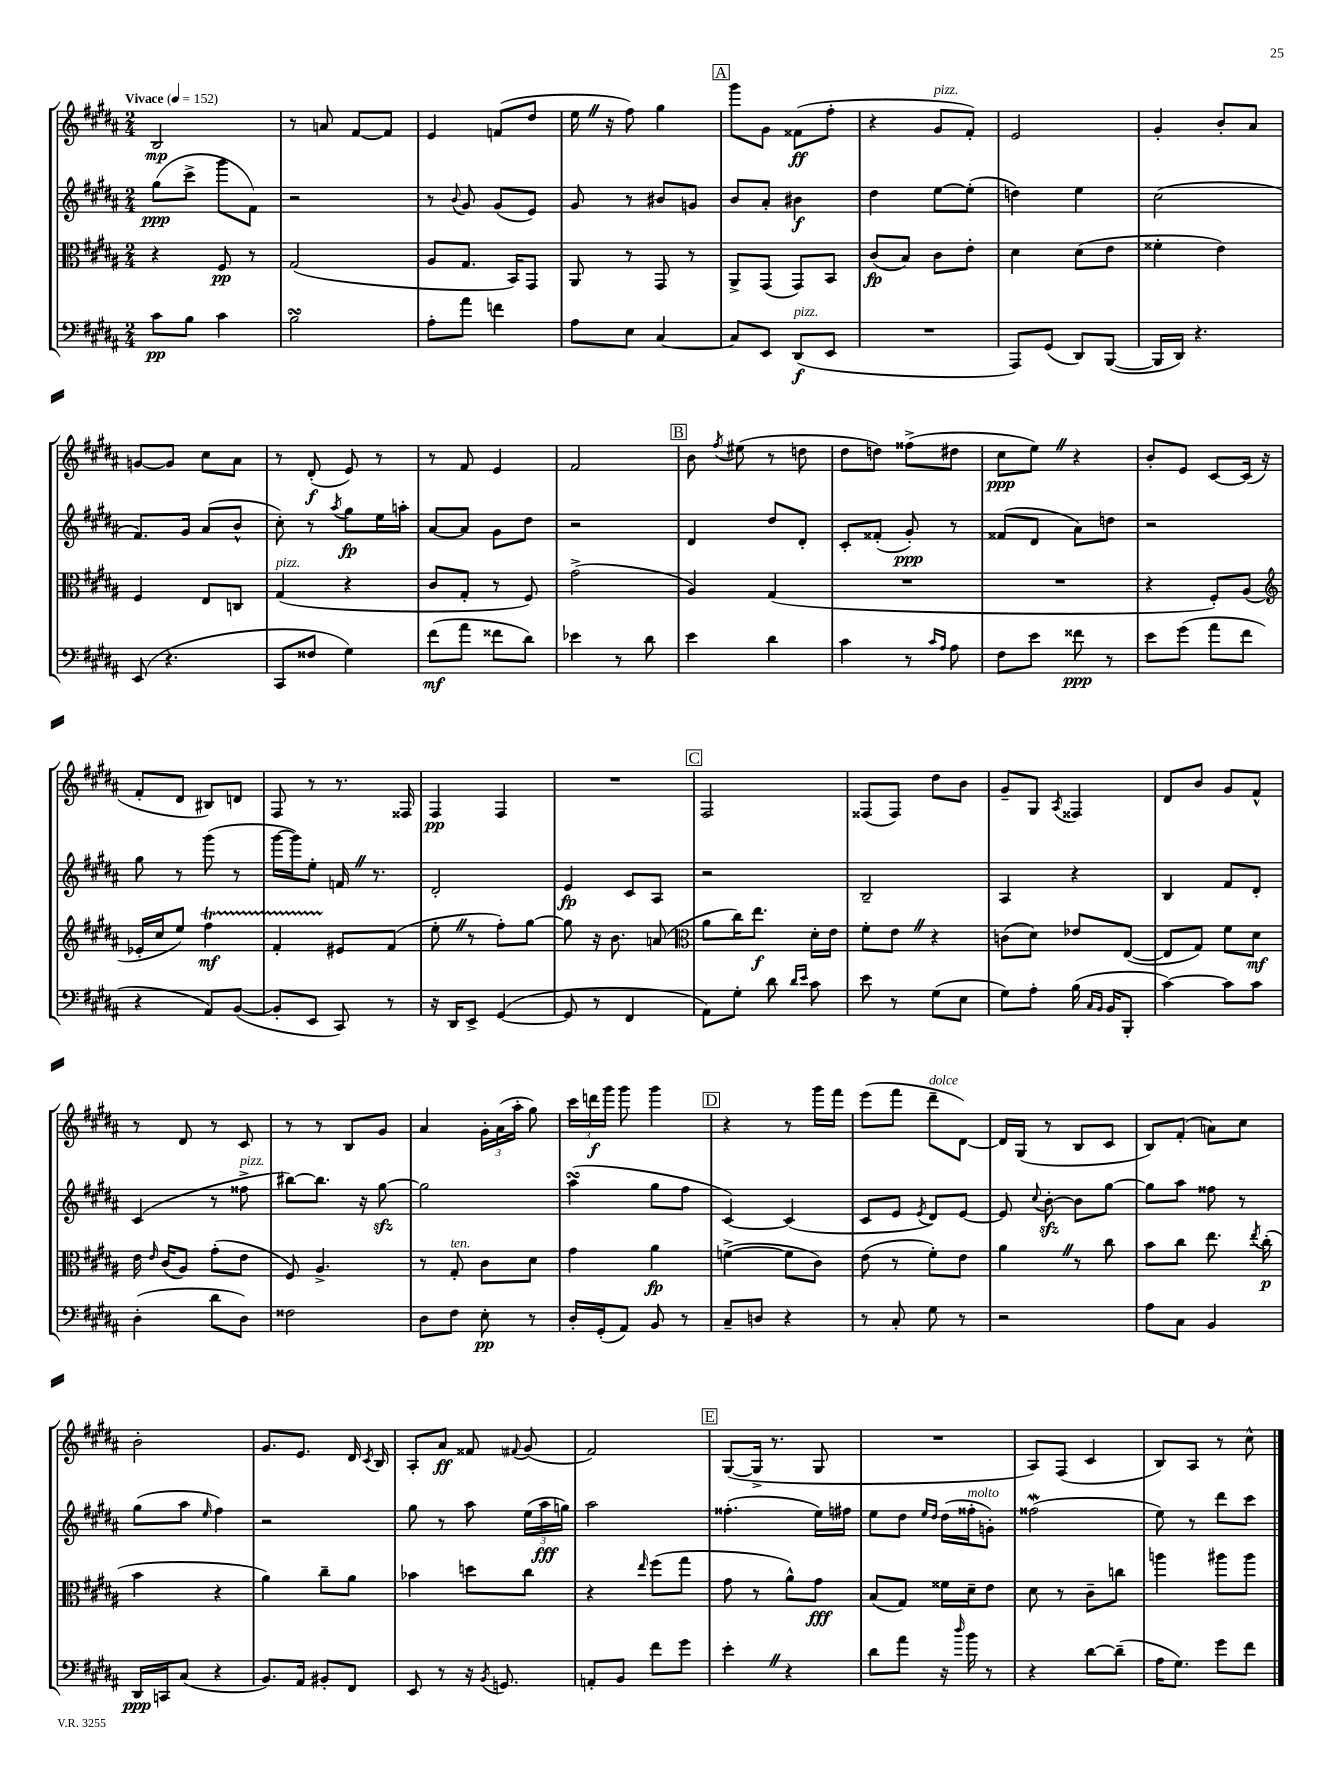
<<
\new StaffGroup <<
\new Staff = "s0" {
    \clef treble \key b \major \numericTimeSignature \time 2/4 \tempo "Vivace" 4 = 152
    \autoBeamOff b2\mp |
    r8 a'8 fis'8[~ fis'8] |
    e'4 f'8[( dis''8] |
    e''16 \once \override BreathingSign.text = \markup { \musicglyph "scripts.caesura.straight" } \breathe r16 fis''8) gis''4 |
    \mark \markup { \box "A" } gis'''8[ gis'8] fisis'8[\ff( fis''8]-. |
    r4 gis'8[^\markup { \italic "pizz." } fis'8]-.) |
    e'2 |
    gis'4-. b'8[-. ais'8] |
    g'8[~ g'8] cis''8[ ais'8] |
    r8 dis'8-.\f( e'8) r8 |
    r8 fis'8 e'4 |
    fis'2 |
    \mark \markup { \box "B" } b'8 \acciaccatura { fis''8 } eis''8( r8 d''8 |
    dis''8[ d''8]) fisis''8[->( dis''8] |
    cis''8[\ppp e''8]) \once \override BreathingSign.text = \markup { \musicglyph "scripts.caesura.straight" } \breathe r4 |
    b'8[-. e'8] cis'8[~ cis'16]( r16 |
    fis'8[-. dis'8] bis8[) d'8] |
    fis8 r8 r8. fisis16 |
    fis4\pp fis4 |
    R2 |
    \mark \markup { \box "C" } fis2 |
    fisis8[( fisis8]) dis''8[ b'8] |
    gis'8[-- gis8] \acciaccatura { ais8 } fisis4 |
    dis'8[ b'8] gis'8[ fis'8]-^ |
    r8 dis'8 r8 cis'8 |
    r8 r8 b8[ gis'8] |
    ais'4 \tuplet 3/2 { gis'16[-. ais'16( ais''16]-. } gis''8) |
    \tuplet 3/2 { cis'''16[ d'''16\f gis'''16] } gis'''8 gis'''4 |
    \mark \markup { \box "D" } r4 r8 gis'''16[ fis'''16] |
    e'''8[( fis'''8] dis'''8[--^\markup { \italic "dolce" } dis'8]~) |
    dis'16[ gis16]( r8 b8[ cis'8] |
    b8[) fis'8]-.( a'8[) cis''8] |
    b'2-. |
    gis'8.[ e'8.] dis'16 \acciaccatura { cis'8 } b16 |
    ais8[-. ais'8]\ff fisis'8 \appoggiatura { fis'8 } gis'8( |
    fis'2) |
    \mark \markup { \box "E" } gis8[~( gis16]-> r8. gis8 |
    R2 |
    ais8[) fis8]( cis'4 |
    b8[) ais8] r8 cis''8-^ \bar "|." |
}
\new Staff = "s1" {
    \clef treble \key b \major \numericTimeSignature \time 2/4
    \autoBeamOff gis''8[\ppp( cis'''8]-> gis'''8[ fis'8]) |
    r2 |
    r8 \appoggiatura { b'8 } gis'8 gis'8[( e'8]) |
    gis'8 r8 bis'8[ g'8] |
    \mark \markup { \box "A" } b'8[ ais'8]-. bis'4\f |
    dis''4 e''8[~ e''8]-.( |
    d''4) e''4 |
    cis''2( |
    fis'8.[) gis'16] ais'8[( b'8]-^ |
    cis''8-.) r8 \acciaccatura { ais''8 } gis''8[\fp e''16 a''16]-. |
    ais'8[~ ais'8] gis'8[ dis''8] |
    r2 |
    \mark \markup { \box "B" } dis'4 dis''8[ dis'8]-. |
    cis'8[-. fisis'8]-.( gis'8-.\ppp) r8 |
    fisis'8[( dis'8] ais'8[) d''8] |
    r2 |
    gis''8 r8 gis'''8( r8 |
    gis'''16[~ gis'''16) e''8]-. f'16 \once \override BreathingSign.text = \markup { \musicglyph "scripts.caesura.straight" } \breathe r8. |
    dis'2-. |
    e'4\fp cis'8[ ais8] |
    \mark \markup { \box "C" } r2 |
    b2-- |
    ais4 r4 |
    b4 fis'8[ dis'8]-. |
    cis'4( r8 fisis''8->^\markup { \italic "pizz." } |
    bis''8[~) bis''8.] r16 gis''8~\sfz |
    gis''2 |
    ais''4\turn( gis''8[ fis''8] |
    \mark \markup { \box "D" } cis'4~) cis'4( |
    cis'8[ e'8] \acciaccatura { e'8 } dis'8[) e'8]~ |
    e'8 \appoggiatura { cis''8 } b'8~-.\sfz b'8[ gis''8]~ |
    gis''8[ ais''8] fisis''8 r8 |
    gis''8[( ais''8] \grace { e''16 } fis''4) |
    r2 |
    gis''8 r8 ais''8 \tuplet 3/2 { e''16[( ais''16\fff g''16]) } |
    ais''2 |
    \mark \markup { \box "E" } fisis''4.-.( e''16[) fis''16] |
    e''8[ dis''8] \grace { e''16[ dis''16] } dis''16[( fisis''16-.^\markup { \italic "molto" } g'8]-.) |
    fisis''2\mordent( |
    e''8) r8 dis'''8[ cis'''8] \bar "|." |
}
\new Staff = "s2" {
    \clef alto \key b \major \numericTimeSignature \time 2/4
    \autoBeamOff r4 fis8\pp r8 |
    gis2( |
    ais8[ gis8.] b,16[) gis,8] |
    ais,8 r8 gis,8 r8 |
    \mark \markup { \box "A" } ais,8[-> gis,8]( gis,8[) b,8] |
    cis'8[\fp( b8]) cis'8[ e'8]-. |
    dis'4 dis'8[( e'8] |
    fisis'4-. e'4) |
    fis4 e8[ c8] |
    gis4^\markup { \italic "pizz." }( r4 |
    cis'8[ gis8]-. r8 fis8) |
    gis'2->( |
    \mark \markup { \box "B" } ais4) gis4( |
    R2 |
    R2 |
    r4 fis8[-.) ais8]( |
    \clef treble ees'16[-. cis''16 e''8]) fis''4\startTrillSpan\mf |
    fis'4-. eis'8[\stopTrillSpan fis'8]( |
    e''8-. \once \override BreathingSign.text = \markup { \musicglyph "scripts.caesura.straight" } \breathe r8 fis''8[-.) gis''8]~ |
    gis''8 r16 b'8. a'8( |
    \mark \markup { \box "C" } \clef alto ais'8[ cis''16) e''8.]\f dis'16[-. e'16] |
    fis'8[-. e'8] \once \override BreathingSign.text = \markup { \musicglyph "scripts.caesura.straight" } \breathe r4 |
    c'8[( dis'8]) ees'8[ e8]~( |
    e8[ gis8]) fis'8[ dis'8]\mf |
    e'16 \grace { e'16 } cis'16[( ais8]) gis'8[-.( e'8] |
    fis8) ais4.-> |
    r8 gis8-.^\markup { \italic "ten." } cis'8[ dis'8] |
    gis'4 ais'4\fp |
    \mark \markup { \box "D" } f'4~->( f'8[ cis'8]) |
    e'8( r8 fis'8[-.) e'8] |
    ais'4 \once \override BreathingSign.text = \markup { \musicglyph "scripts.caesura.straight" } \breathe r8 cis''8 |
    b'8[ cis''8] e''8. \acciaccatura { e''8 } cis''16-.\p( |
    b'4 r4 |
    ais'4) cis''8[-- ais'8] |
    bes'4 d''8[ cis''8] |
    r4 \grace { e''16 } fis''8[( gis''8] |
    \mark \markup { \box "E" } gis'8 r8 ais'8[-^) gis'8]\fff |
    b8[( gis8]) fisis'16[ dis'16-- e'8] |
    dis'8 r8 cis'8[-- c''8] |
    a''4 ais''8[ ais''8] \bar "|." |
}
\new Staff = "s3" {
    \clef bass \key b \major \numericTimeSignature \time 2/4
    \autoBeamOff cis'8[\pp b8] cis'4 |
    b2\turn |
    ais8[-. ais'8] f'4 |
    ais8[ e8] cis4~ |
    \mark \markup { \box "A" } cis8[ e,8] dis,8[\f^\markup { \italic "pizz." }( e,8] |
    R2 |
    ais,,8[) gis,8]( dis,8[) b,,8]~( |
    b,,16[ dis,16]) r4. |
    e,8( r4. |
    cis,8[ fisis8] gis4) |
    fis'8[\mf( ais'8] fisis'8[ dis'8]) |
    ees'4 r8 dis'8 |
    \mark \markup { \box "B" } e'4 dis'4 |
    cis'4 r8 \grace { cis'16[ ais16] } ais8 |
    fis8[ e'8] fisis'8\ppp r8 |
    e'8[ gis'8]( ais'8[ fis'8] |
    r4 ais,8[) b,8]~( |
    b,8[-. e,8] cis,8) r8 |
    r16 dis,16[ e,8]-> gis,4~( |
    gis,8 r8 fis,4 |
    \mark \markup { \box "C" } ais,8[) gis8]-. dis'8 \grace { dis'16[ e'16] } cis'8 |
    e'8 r8 gis8[( e8] |
    gis8[) ais8]-. b16( \grace { cis16[ b,16] } b,16[ b,,8]-. |
    cis'4~) cis'8[ cis'8] |
    dis4-.( dis'8[ dis8]) |
    fisis2 |
    dis8[ fis8] e8-.\pp r8 |
    dis16[-. gis,16-.( ais,8]) b,8 r8 |
    \mark \markup { \box "D" } cis8[-- d8] r4 |
    r8 cis8-. gis8 r8 |
    r2 |
    ais8[ cis8] b,4 |
    dis,16[\ppp c,16 cis8]( r4 |
    b,8.[) ais,16] bis,8[-. fis,8] |
    e,8 r8 r16 \acciaccatura { b,8 } g,8. |
    a,8[-. b,8] fis'8[ gis'8] |
    \mark \markup { \box "E" } e'4-. \once \override BreathingSign.text = \markup { \musicglyph "scripts.caesura.straight" } \breathe r4 |
    dis'8[ ais'8] r16 \grace { dis''16 } b'16 r8 |
    r4 dis'8[~ dis'8]--( |
    ais16[ gis8.]) gis'8[ fis'8] \bar "|." |
}
>>
>>
\layout { \context { \Score \remove "Bar_number_engraver" } }
